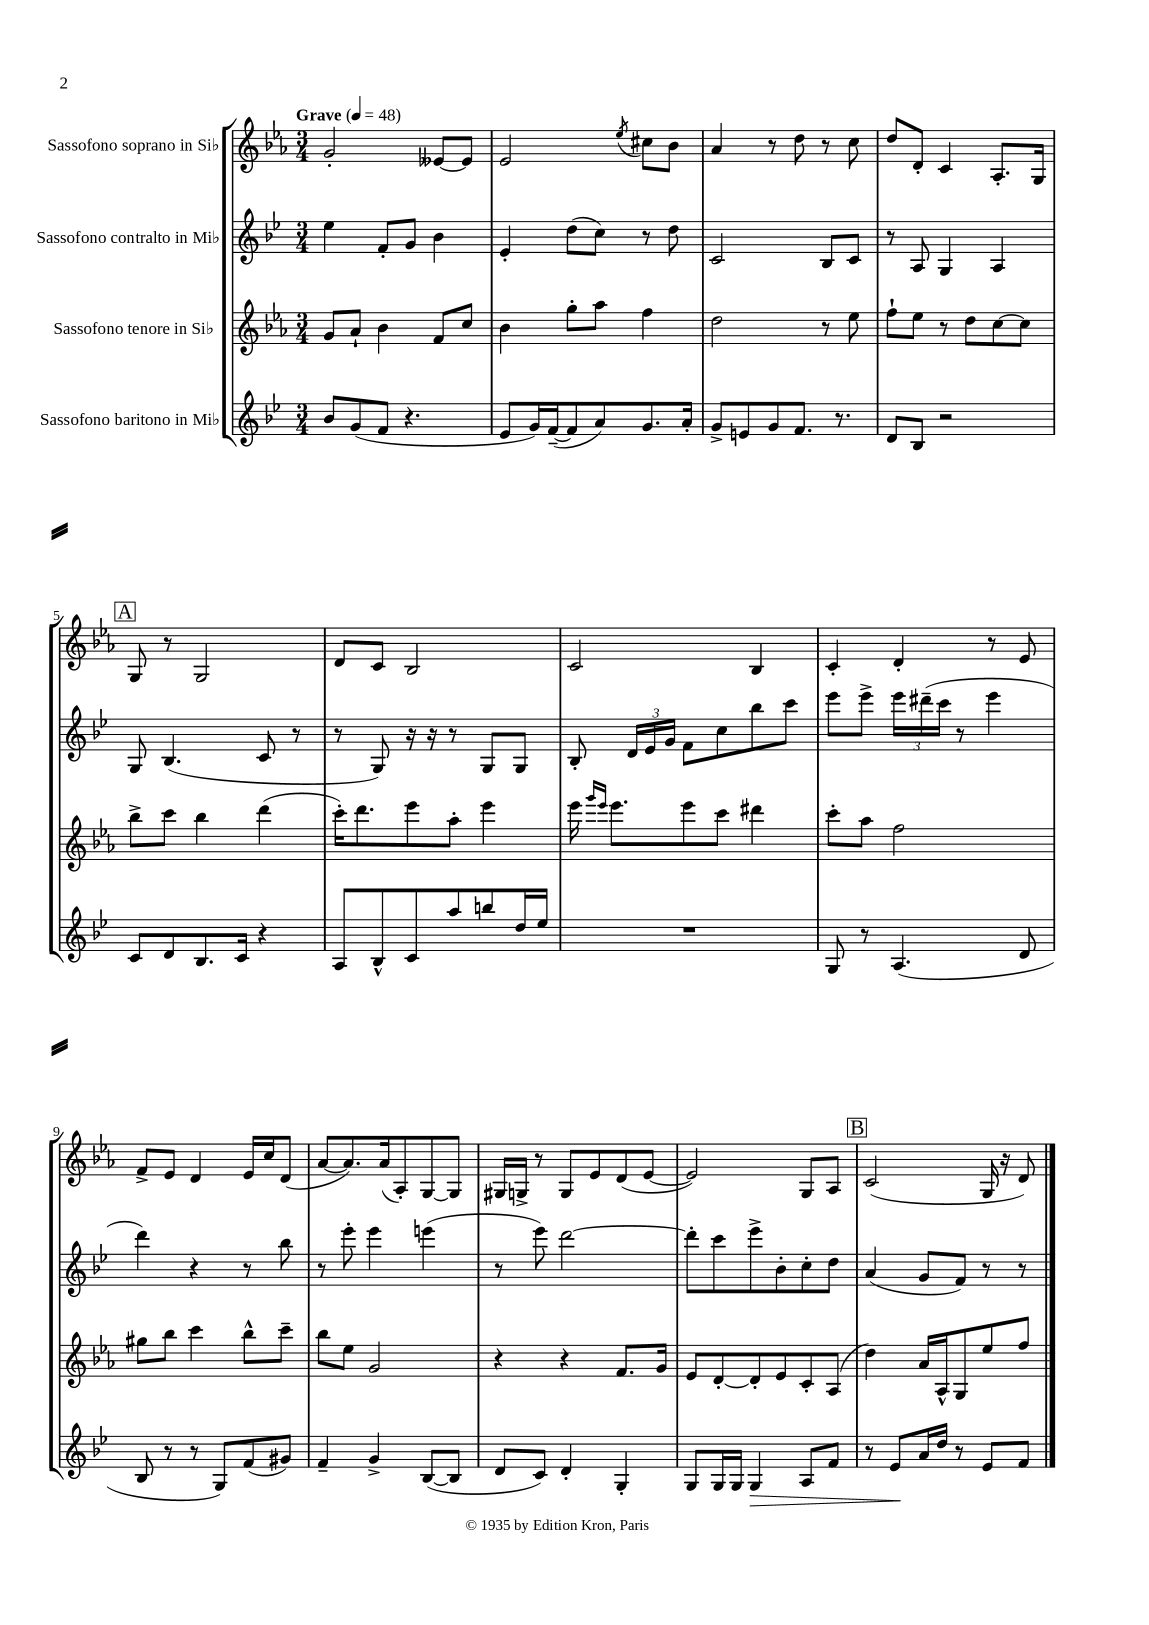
<<
\new StaffGroup <<
\new Staff = "s0" \with { instrumentName = "Sassofono soprano in Sib" } {
    \clef treble \key ees \major \numericTimeSignature \time 3/4 \tempo "Grave" 4 = 48
    \autoBeamOff g'2-. eeses'8[~ eeses'8] |
    ees'2 \acciaccatura { ees''8 } cis''8[ bes'8] |
    aes'4 r8 d''8 r8 c''8 |
    d''8[ d'8]-. c'4 aes8.[-. g16] |
    \mark \markup { \box "A" } g8 r8 g2 |
    d'8[ c'8] bes2 |
    c'2 bes4 |
    c'4-. d'4-. r8 ees'8 |
    f'8[-> ees'8] d'4 ees'16[ c''16 d'8]( |
    aes'8[~ aes'8.) aes'16( aes8-.) g8~ g8] |
    gis16[ g16]-> r8 g8[ ees'8 d'8( ees'8]~ |
    ees'2) g8[ aes8] |
    \mark \markup { \box "B" } c'2( g16 r16 d'8) \bar "|." |
}
\new Staff = "s1" \with { instrumentName = "Sassofono contralto in Mib" } {
    \clef treble \key bes \major \numericTimeSignature \time 3/4
    \autoBeamOff ees''4 f'8[-. g'8] bes'4 |
    ees'4-. d''8[( c''8]) r8 d''8 |
    c'2 bes8[ c'8] |
    r8 a8 g4 a4 |
    \mark \markup { \box "A" } g8 bes4.( c'8 r8 |
    r8 g8) r16 r16 r8 g8[ g8] |
    bes8-. \tuplet 3/2 { d'16[ ees'16 g'16] } f'8[ c''8 bes''8 c'''8] |
    ees'''8[ ees'''8]-> \tuplet 3/2 { ees'''16[ dis'''16--( c'''16] } r8 ees'''4 |
    d'''4) r4 r8 bes''8 |
    r8 ees'''8-. ees'''4 e'''4( |
    r8 ees'''8) d'''2~ |
    d'''8[-. c'''8 ees'''8-> bes'8-. c''8-. d''8] |
    \mark \markup { \box "B" } a'4( g'8[ f'8]) r8 r8 \bar "|." |
}
\new Staff = "s2" \with { instrumentName = "Sassofono tenore in Sib" } {
    \clef treble \key ees \major \numericTimeSignature \time 3/4
    \autoBeamOff g'8[ aes'8]-! bes'4 f'8[ c''8] |
    bes'4 g''8[-. aes''8] f''4 |
    d''2 r8 ees''8 |
    f''8[-! ees''8] r8 d''8[ c''8~ c''8] |
    \mark \markup { \box "A" } bes''8[-> c'''8] bes''4 d'''4( |
    c'''16[-.) d'''8. ees'''8 aes''8]-. ees'''4 |
    ees'''16 \grace { g'''16[ ees'''16] } ees'''8.[ ees'''8 c'''8] dis'''4 |
    c'''8[-. aes''8] f''2 |
    gis''8[ bes''8] c'''4 bes''8[-^ c'''8]-- |
    bes''8[ ees''8] g'2 |
    r4 r4 f'8.[ g'16] |
    ees'8[ d'8~-. d'8-. ees'8 c'8-. aes8]( |
    \mark \markup { \box "B" } d''4) aes'16[ aes16-^ g8 ees''8 f''8] \bar "|." |
}
\new Staff = "s3" \with { instrumentName = "Sassofono baritono in Mib" } {
    \clef treble \key bes \major \numericTimeSignature \time 3/4
    \autoBeamOff bes'8[ g'8( f'8] r4. |
    ees'8[ g'16) f'16~--( f'8 a'8) g'8. a'16]-. |
    g'8[-> e'8 g'8 f'8.] r8. |
    d'8[ bes8] r2 |
    \mark \markup { \box "A" } c'8[ d'8 bes8. c'16] r4 |
    a8[ bes8-^ c'8 a''8 b''8 d''16 ees''16] |
    R2. |
    g8 r8 a4.( d'8 |
    bes8 r8 r8 g8[) f'8( gis'8]) |
    f'4-- g'4-> bes8[~( bes8] |
    d'8[ c'8]) d'4-. g4-. |
    g8[ g16 g16] g4\> a8[ f'8] |
    \mark \markup { \box "B" } r8 ees'8[\! a'16 d''16] r8 ees'8[ f'8] \bar "|." |
}
>>
>>
